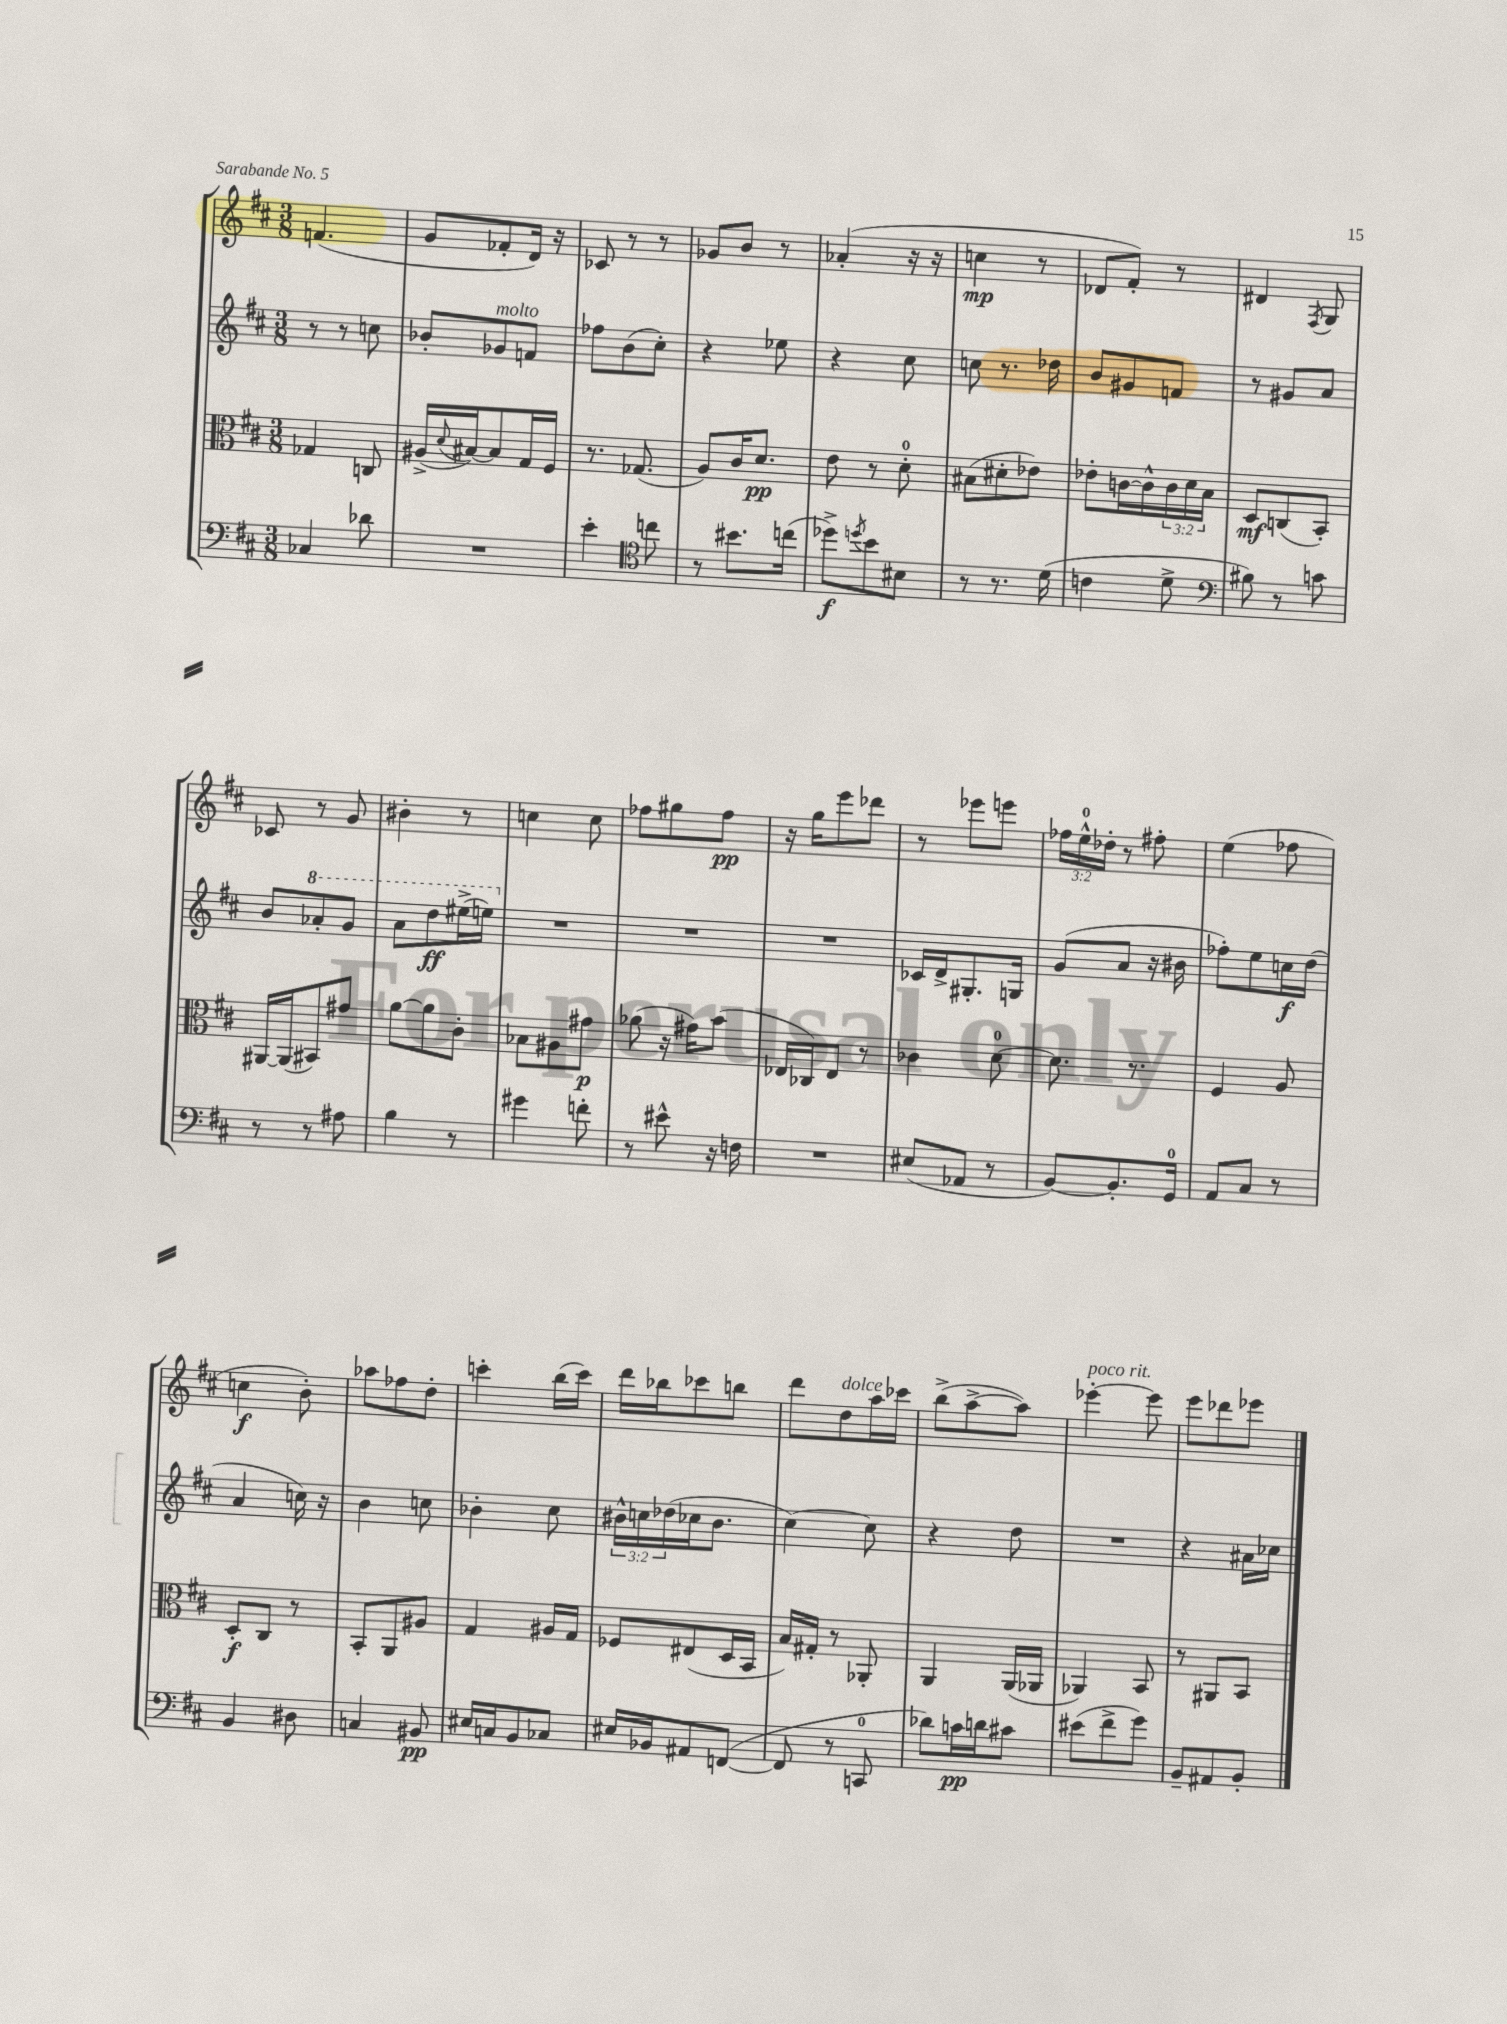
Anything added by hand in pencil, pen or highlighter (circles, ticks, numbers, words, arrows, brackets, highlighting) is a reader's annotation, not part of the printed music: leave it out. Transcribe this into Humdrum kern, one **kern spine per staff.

**kern	**dynam	**kern	**dynam	**kern	**dynam	**kern	**dynam
*part4	*part4	*part3	*part3	*part2	*part2	*part1	*part1
*staff4	*staff4	*staff3	*staff3	*staff2	*staff2	*staff1	*staff1
*clefF4	*	*clefC3	*	*clefG2	*	*clefG2	*
*k[f#c#]	*	*k[f#c#]	*	*k[f#c#]	*	*k[f#c#]	*
*M3/8	*	*M3/8	*	*M3/8	*	*M3/8	*
=8	=8	=8	=8	=8	=8	=8	=8
4C-X/	.	4G-X/	.	8r	.	(4.fn/	.
.	.	.	.	8r	.	.	.
8d-X\	.	8Cn/	.	8ccn\	.	.	.
=9	=9	=9	=9	=9	=9	=9	=9
4.r	.	(16A#X^/LL	.	8b-X'/L	.	8g/L	.
.	.	8qqd/	.	.	.	.	.
.	.	[16B#X/J)	.	.	.	.	.
!	!	!	!	!LO:TX:a:i:t=molto	!	!	!
.	.	8B#/]	.	8g-X/	.	8f-X'/	.
.	.	16G/L	.	8fn/J	.	16d/Jk)	.
.	.	16F#/JJ	.	.	.	16r	.
=10	=10	=10	=10	=10	=10	=10	=10
4e'\	.	8.r	.	8ff-X\L	.	8c-X/	.
.	.	.	.	(8b\	.	8r	.
.	.	(8.G-X/	.	.	.	.	.
*clefC4	*	*	*	*	*	*	*
8ccn\	.	.	.	8cc#'\J)	.	8r	.
=11	=11	=11	=11	=11	=11	=11	=11
8r	.	8A/L)	.	4r	.	8g-X/L	.
8.b#X\L	.	16c#/K	.	.	.	8b/J	.
.	.	8.d/J	pp	.	.	.	.
.	.	.	.	8ee-X\	.	8r	.
(16ccn\Jk	.	.	.	.	.	.	.
=12	=12	=12	=12	=12	=12	=12	=12
8dd-X^\L)	f	8e\	.	4r	.	(4a-X'/	.
8qddn/	.	.	.	.	.	.	.
8b\	.	8r	.	.	.	.	.
8B#X\J	.	8d'\	.	8cc#\	.	16r	.
.	.	.	.	.	.	16r	.
=13	=13	=13	=13	=13	=13	=13	=13
8r	.	(8B#X\L	.	8ccn\	.	4ccn\	mp
8.r	.	8d#X'\	.	8.r	.	.	.
.	.	8e-X\J)	.	.	.	8r	.
(16d\	.	.	.	16dd-X\	.	.	.
=14	=14	=14	=14	=14	=14	=14	=14
4cn\	.	8e-X'\L	.	8b/L	.	8d-X/L	.
.	.	[16cn\L	.	8g#X/	.	8f#'/J)	.
.	.	16c^^\]	.	.	.	.	.
8d^\	.	24c\	.	8fn/J	.	8r	.
.	.	24d\	.	.	.	.	.
.	.	24B\JJ	.	.	.	.	.
=15	=15	=15	=15	=15	=15	=15	=15
*clefF4	*	*	*	*	*	*	*
8B#X\)	.	8D/L	mf	8r	.	4d#X/	.
8r	.	(8Cn/	.	8g#X/L	.	.	.
.	.	.	.	.	.	8qF#/	.
8cn\	.	8BB'/J)	.	8a/J	.	8G/	.
!!LO:LB:g=z
=16	=16	=16	=16	=16	=16	=16	=16
8r	.	[16AA#X/LL	.	8b/L	.	8c-X/	.
.	.	(16AA#/J]	.	.	.	.	.
*	*	*	*	*8va	*	*	*
8r	.	8BB#X/)	.	8aa-X'/	.	8r	.
8A#X\	.	8g#X/J	.	8gg/J	.	8g/	.
=17	=17	=17	=17	=17	=17	=17	=17
4B\	.	[8a\L	.	8aa\L	.	4b#X'\	.
.	.	8a\]	.	8ddd\	ff	.	.
8r	.	8c#'\J	.	(16eee#X^\L	.	8r	.
.	.	.	.	16eeen\JJ)	.	.	.
=18	=18	=18	=18	=18	=18	=18	=18
*	*	*	*	*X8va	*	*	*
4g#X\	.	8B-X\L	.	4.r	.	4ccn\	.
.	.	8A#X\	.	.	.	.	.
8fn'\	.	8g#X\J	p	.	.	8cc\	.
=19	=19	=19	=19	=19	=19	=19	=19
8r	.	(8a-X\	.	4.r	.	8ff-X\L	.
8e#X^^\	.	16r	.	.	.	8gg#X\	.
.	.	16g#X\KL)	.	.	.	.	.
16r	.	(8b\J	.	.	.	8ff-\J	pp
16Fn\	.	.	.	.	.	.	.
=20	=20	=20	=20	=20	=20	=20	=20
4.r	.	16E-X/LL	.	4.r	.	16r	.
.	.	16C-X/J)	.	.	.	16gg\KL	.
.	.	8E-/J	.	.	.	8eee\	.
.	.	8r	.	.	.	8ddd-X\J	.
=21	=21	=21	=21	=21	=21	=21	=21
(8E#X/L	.	4c-X\	.	16c-X/LL	.	8r	.
.	.	.	.	16d^/J	.	.	.
8AA-X/J	.	.	.	8.G#X'/	.	8eee-X\L	.
8r	.	[8d\	.	.	.	8eeen\J	.
.	.	.	.	16Gn/Jk	.	.	.
=22	=22	=22	=22	=22	=22	=22	=22
[8BB/L)	.	8.d\]	.	(8g/L	.	24ff-X\LL	.
.	.	.	.	.	.	24ee^^\	.
.	.	.	.	.	.	24dd-X'\JJ	.
8.BB'/]	.	.	.	8a/J	.	8r	.
.	.	8.r	.	.	.	.	.
.	.	.	.	16r	.	8ff#X'\	.
16GG/Jk	.	.	.	16b#X\	.	.	.
=23	=23	=23	=23	=23	=23	=23	=23
8AA/L	.	4F#/	.	8ff-X'\L)	.	(4ee\	.
8C#/J	.	.	.	8ee\	.	.	.
8r	.	8A/	.	16ccn\L	f	8ff-X\	.
.	.	.	.	(16dd\JJ	.	.	.
!!LO:LB:g=z
=24	=24	=24	=24	=24	=24	=24	=24
4BB/	.	8D'/L	f	4a/	.	4ccn\	f
.	.	8C#/J	.	.	.	.	.
8D#X\	.	8r	.	16ccn\)	.	8b'\)	.
.	.	.	.	16r	.	.	.
=25	=25	=25	=25	=25	=25	=25	=25
4Cn/	.	8BB'/L	.	4b\	.	8aa-X\L	.
.	.	8AA/	.	.	.	8ff-X\	.
8BB#X/	pp	8A#X/J	.	8ccn\	.	8dd'\J	.
=26	=26	=26	=26	=26	=26	=26	=26
16E#X/LL	.	4G/	.	4b-X'\	.	4cccn'\	.
16Cn/J	.	.	.	.	.	.	.
8BB/	.	.	.	.	.	.	.
8C-X/J	.	16A#X/LL	.	8cc#\	.	(16bb\LL	.
.	.	16G/JJ	.	.	.	16ccc\JJ)	.
=27	=27	=27	=27	=27	=27	=27	=27
16E#X/LL	.	8F-X/L	.	24b#X^^\LL	.	16ddd\LL	.
.	.	.	.	24ccn\	.	.	.
16BB-X/J	.	.	.	.	.	16bb-X\J	.
.	.	.	.	(24dd-X\	.	.	.
8AA#X/	.	(8E#X/	.	16cc-X\J	.	8ccc-X\	.
.	.	.	.	8.b#\J	.	.	.
([8FFn/J	.	16D/L	.	.	.	8bbn\J	.
.	.	16BB/JJ	.	.	.	.	.
=28	=28	=28	=28	=28	=28	=28	=28
8FF/]	.	16B/LL)	.	[4cc#\)	.	8ddd\L	.
.	.	16G#X'/JJ	.	.	.	.	.
!	!	!	!	!	!	!LO:TX:a:i:t=dolce	!
8r	.	8r	.	.	.	8dd\	.
8CCn/	.	8AA-X'/	.	8cc#\]	.	16aa\L	.
.	.	.	.	.	.	16ccc-X\JJ	.
=29	=29	=29	=29	=29	=29	=29	=29
8d-X\L)	.	4AA/	.	4r	.	(8bb^\L	.
16cn\L	pp	.	.	.	.	[8aa^\	.
16dn\J	.	.	.	.	.	.	.
8c#X\J	.	(16AA/LL	.	8dd\	.	8aa\J])	.
.	.	16AA-X/JJ	.	.	.	.	.
=30	=30	=30	=30	=30	=30	=30	=30
!	!	!	!	!	!	!LO:TX:a:i:t=poco rit.	!
(8e#X\L	.	4AA-X/)	.	4.r	.	[4eee-X'\	.
8f#^\	.	.	.	.	.	.	.
8g\J)	.	8BB/	.	.	.	8eee-\]	.
=31	=31	=31	=31	=31	=31	=31	=31
8BB~/L	.	8r	.	4r	.	8eee\L	.
8AA#X/	.	8AA#X/L	.	.	.	8ddd-X\	.
8BB'/J	.	8BB/J	.	16a#X\LL	.	8eee-X\J	.
.	.	.	.	16cc-X\JJ	.	.	.
==	==	==	==	==	==	==	==
*-	*-	*-	*-	*-	*-	*-	*-
